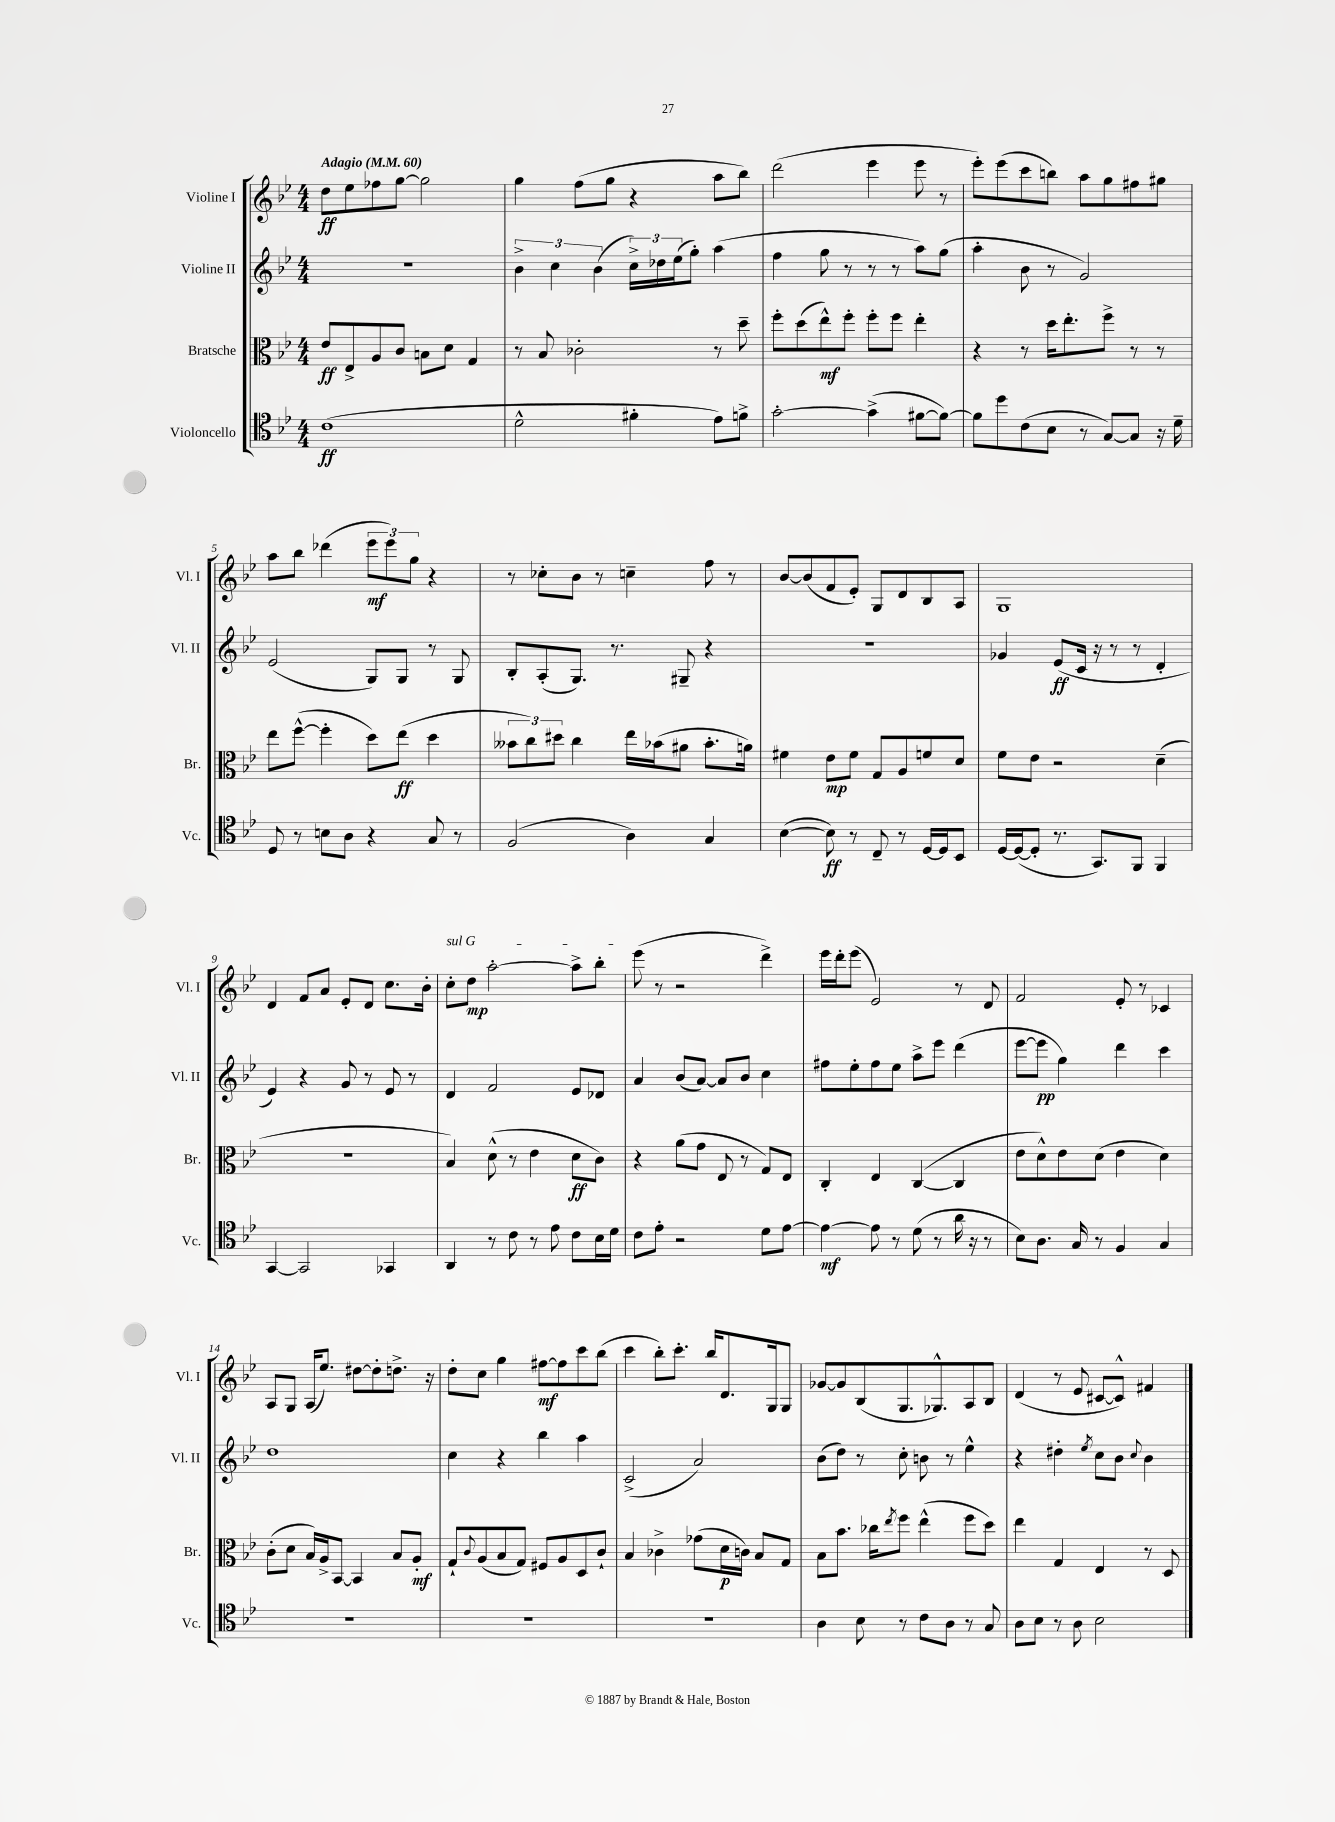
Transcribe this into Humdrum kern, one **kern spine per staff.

**kern	**dynam	**kern	**dynam	**kern	**dynam	**kern	**dynam
*part4	*part4	*part3	*part3	*part2	*part2	*part1	*part1
*staff4	*staff4	*staff3	*staff3	*staff2	*staff2	*staff1	*staff1
*I"Violoncello	*	*I"Bratsche	*	*I"Violine II	*	*I"Violine I	*
*I'Vc.	*	*I'Br.	*	*I'Vl. II	*	*I'Vl. I	*
*clefC4	*	*clefC3	*	*clefG2	*	*clefG2	*
*k[b-e-]	*	*k[b-e-]	*	*k[b-e-]	*	*k[b-e-]	*
*M4/4	*	*M4/4	*	*M4/4	*	*M4/4	*
*MM60	*	*MM60	*	*MM60	*	*MM60	*
=1	=1	=1	=1	=1	=1	=1	=1
!	!	!	!	!	!	!LO:TX:a:B:t=Adagio	!
(1c	ff	8e-/L	ff	1r	.	8dd\L	ff
.	.	8E-^/	.	.	.	8ee-\	.
.	.	8A/	.	.	.	8ff-X\	.
.	.	8c/J	.	.	.	[8gg\J	.
.	.	8Bn\L	.	.	.	2gg\]	.
.	.	8d\J	.	.	.	.	.
.	.	4G/	.	.	.	.	.
=2	=2	=2	=2	=2	=2	=2	=2
2d^^\	.	8r	.	6b-^\	.	4gg\	.
.	.	8B-/	.	.	.	.	.
.	.	.	.	6cc\	.	.	.
.	.	2c-X'\	.	.	.	(8ff\L	.
.	.	.	.	(6b-\	.	.	.
.	.	.	.	.	.	8gg\J	.
4f#X'\	.	.	.	24cc^\LL)	.	4r	.
.	.	.	.	24dd-X\	.	.	.
.	.	.	.	(24ee-\J	.	.	.
.	.	.	.	8gg'\J)	.	.	.
8e-\L)	.	8r	.	(4aa\	.	8aa\L	.
8fn^\J	.	8dd~\	.	.	.	8bb-\J)	.
=3	=3	=3	=3	=3	=3	=3	=3
[2g'\	.	8ff'\L	.	4ff\	.	(2ddd\	.
.	.	(8dd\	.	.	.	.	.
.	.	8ee-^^\)	mf	8gg\	.	.	.
.	.	8ff'\J	.	8r	.	.	.
(4g^\]	.	8ff'\L	.	8r	.	4eee-\	.
.	.	8ff\J	.	8r	.	.	.
[8f#X\L	.	4ee-'\	.	8aa\L)	.	8eee-\	.
8f#\J_)	.	.	.	(8gg\J	.	8r	.
=4	=4	=4	=4	=4	=4	=4	=4
8f#\L]	.	4r	.	4aa'\	.	8eee-'\L)	.
8dd\	.	.	.	.	.	(8eee-\	.
(8c\	.	8r	.	8b-\	.	8ccc\	.
8B-\J	.	16dd\KL	.	8r	.	8bbn\J)	.
.	.	8.ee-'\	.	.	.	.	.
8r	.	.	.	2g/)	.	8aa\L	.
[8G/L)	.	8ff^\J	.	.	.	8gg\	.
8G/J]	.	8r	.	.	.	8ff#X\	.
16r	.	8r	.	.	.	8gg#X\J	.
16d~\	.	.	.	.	.	.	.
!!LO:LB:g=z
=5	=5	=5	=5	=5	=5	=5	=5
8D/	.	8ee-\L	.	(2e-/	.	8aa\L	.
8r	.	([8ff^^\J	.	.	.	8bb-\J	.
8Bn\L	.	4ff'\]	.	.	.	(4ddd-X\	.
8A\J	.	.	.	.	.	.	.
4r	.	8dd\L)	.	8G/L)	.	12eee-\L	mf
.	.	.	.	.	.	12eee-\)	.
.	.	(8ee-\J	ff	8G/J	.	.	.
.	.	.	.	.	.	12gg\J	.
8G/	.	4dd\	.	8r	.	4r	.
8r	.	.	.	8G/	.	.	.
=6	=6	=6	=6	=6	=6	=6	=6
(2F/	.	12b--X\L	.	8B-'/L	.	8r	.
.	.	12cc\)	.	.	.	.	.
.	.	.	.	(8A'/	.	8cc-X'\L	.
.	.	12dd#X\J	.	.	.	.	.
.	.	4cc\	.	8.G/J)	.	8b-\J	.
.	.	.	.	.	.	8r	.
.	.	.	.	8.r	.	.	.
4A\)	.	16ee-\LL	.	.	.	4ccn~\	.
.	.	(16b-X\J	.	.	.	.	.
.	.	8a#X\J	.	8G#X~/	.	.	.
4G/	.	8.b-'\L	.	4r	.	8ff\	.
.	.	.	.	.	.	8r	.
.	.	16an\Jk)	.	.	.	.	.
=7	=7	=7	=7	=7	=7	=7	=7
([4B-\	.	4f#X\	.	1r	.	[8b-/L	.
.	.	.	.	.	.	(8b-/]	.
8B-\])	ff	8e-\L	mp	.	.	8f/	.
8r	.	8f#\J	.	.	.	8e-'/J)	.
8C~/	.	8G/L	.	.	.	8G/L	.
8r	.	8A/	.	.	.	8d/	.
[16D/LL	.	8fn/	.	.	.	8B-/	.
16D/J]	.	.	.	.	.	.	.
8BB-/J	.	8d/J	.	.	.	8A/J	.
=8	=8	=8	=8	=8	=8	=8	=8
[16D/LL	.	8f\L	.	4g-X/	.	1G	.
(16D/J_	.	.	.	.	.	.	.
8D'/J]	.	8e-\J	.	.	.	.	.
8.r	.	2r	.	(8e-/L	ff	.	.
.	.	.	.	16c/Jk	.	.	.
8.GG/L)	.	.	.	16r	.	.	.
.	.	.	.	8r	.	.	.
8FF/J	.	.	.	8r	.	.	.
4FF/	.	(4d~\	.	4d'/	.	.	.
!!LO:LB:g=z
=9	=9	=9	=9	=9	=9	=9	=9
[4GG/	.	1r	.	4e-/)	.	4d/	.
2GG/]	.	.	.	4r	.	8f/L	.
.	.	.	.	.	.	8a/J	.
.	.	.	.	8g/	.	8e-'/L	.
.	.	.	.	8r	.	8d/J	.
4GG-X/	.	.	.	8e-/	.	8.cc\L	.
.	.	.	.	8r	.	.	.
.	.	.	.	.	.	16b-'\Jk	.
=10	=10	=10	=10	=10	=10	=10	=10
!	!	!	!	!	!	!LO:TX:a:i:t=sul G	!
4AA/	.	4B-/)	.	4d/	.	8cc'\L	.
.	.	.	.	.	.	8dd\J	mp
8r	.	(8d^^\	.	2f/	.	[2aa'\	.
8c\	.	8r	.	.	.	.	.
8r	.	4e-\	.	.	.	.	.
8e-\	.	.	.	.	.	.	.
8c\L	.	8d\L	ff	8e-/L	.	8aa^\L]	.
16B-\L	.	8c\J)	.	8d-X/J	.	8bb-'\J	.
16d\JJ	.	.	.	.	.	.	.
=11	=11	=11	=11	=11	=11	=11	=11
8c\L	.	4r	.	4a/	.	(8eee-\	.
8e-'\J	.	.	.	.	.	8r	.
2r	.	(8a\L	.	(8b-/L	.	2r	.
.	.	8g\J	.	[8a/J)	.	.	.
.	.	8E-/	.	8a/L]	.	.	.
.	.	8r	.	8b-/J	.	.	.
8d\L	.	8G/L)	.	4cc\	.	4ddd^\)	.
[8e-\J	.	8E-/J	.	.	.	.	.
=12	=12	=12	=12	=12	=12	=12	=12
4e-\_	mf	4C'/	.	8ff#X\L	.	16eee-\LL	.
.	.	.	.	.	.	16ddd'\J	.
.	.	.	.	8ee-'\	.	(8eee-\J	.
8e-\]	.	4E-/	.	8ff#\	.	2e-/)	.
8r	.	.	.	8ee-\J	.	.	.
(8d\	.	([4C/	.	8aa^\L	.	.	.
8r	.	.	.	8eee-\J	.	.	.
16a\	.	4C/]	.	(4ddd\	.	8r	.
16r	.	.	.	.	.	.	.
8r	.	.	.	.	.	8d/	.
=13	=13	=13	=13	=13	=13	=13	=13
8B-\L)	.	8e-\L	.	[8eee-\L	.	2f/	.
8.A\J	.	8d^^\)	.	8eee-\J]	pp	.	.
.	.	8e-\	.	4gg\)	.	.	.
16G/	.	.	.	.	.	.	.
8r	.	(8d\J	.	.	.	.	.
4F/	.	4e-\	.	4ddd\	.	8e-'/	.
.	.	.	.	.	.	8r	.
4G/	.	4d\)	.	4ccc\	.	4c-X/	.
!!LO:LB:g=z
=14	=14	=14	=14	=14	=14	=14	=14
1r	.	(8c'\L	.	1dd	.	8A/L	.
.	.	8d\J	.	.	.	8G/J	.
.	.	16B-/LL)	.	.	.	(16A/KL	.
.	.	16A^/J	.	.	.	8.ee-/J)	.
.	.	[8BB-/J	.	.	.	.	.
.	.	4BB-/]	.	.	.	[8dd#X\L	.
.	.	.	.	.	.	8dd#'\]	.
.	.	8B-/L	.	.	.	8.ddn^\J	.
.	.	8A'/J	mf	.	.	.	.
.	.	.	.	.	.	16r	.
=15	=15	=15	=15	=15	=15	=15	=15
1r	.	8G`/L	.	4cc\	.	8dd'\L	.
.	.	8qqc/	.	.	.	.	.
.	.	(8A/	.	.	.	8cc\J	.
.	.	8B-/	.	4r	.	4gg\	.
.	.	8G/J)	.	.	.	.	.
.	.	8F#X/L	.	4bb-\	.	[8ff#X\L	mf
.	.	8A/	.	.	.	8ff#\]	.
.	.	8D/	.	4aa\	.	8ccc\	.
.	.	8c`/J	.	.	.	(8bb-\J	.
=16	=16	=16	=16	=16	=16	=16	=16
1r	.	4B-/	.	(2c^/	.	4ccc\	.
.	.	4c-X^\	.	.	.	8bb-'\L)	.
.	.	.	.	.	.	8.ccc'\J	.
.	.	(8g-X\L	.	2a/)	.	.	.
.	.	.	.	.	.	16bb-/KL	.
.	.	16d\L	p	.	.	8.d/	.
.	.	16cn\JJ)	.	.	.	.	.
.	.	8B-/L	.	.	.	.	.
.	.	.	.	.	.	16G/k	.
.	.	8G/J	.	.	.	8G/J	.
=17	=17	=17	=17	=17	=17	=17	=17
4A\	.	8B-\L	.	(8b-\L	.	[8g-X/L	.
.	.	8.b-\J	.	8dd\J)	.	8g-/]	.
8B-\	.	.	.	8r	.	(8B-/	.
.	.	16cc-X\KL	.	.	.	.	.
.	.	8qee-/	.	.	.	.	.
8r	.	8ff\J	.	8cc'\	.	8.G/	.
8c\L	.	(4ee-^^\	.	8bn\	.	.	.
.	.	.	.	.	.	8.G-X^^/)	.
8A\J	.	.	.	8r	.	.	.
8r	.	8ff\L	.	4ee-^^\	.	8A/	.
8G/	.	8dd\J)	.	.	.	8B-/J	.
=18	=18	=18	=18	=18	=18	=18	=18
8A\L	.	4ee-\	.	4r	.	(4d/	.
8B-\J	.	.	.	.	.	.	.
8r	.	4G/	.	4dd#X'\	.	8r	.
8A\	.	.	.	.	.	8e-/	.
.	.	.	.	8qee-/	.	.	.
2B-\	.	4E-/	.	8cc\L	.	[8c#X/L	.
.	.	.	.	8b-\J	.	8c#^^/J])	.
.	.	.	.	8qqcc/	.	.	.
.	.	8r	.	4b-\	.	4f#X/	.
.	.	8D/	.	.	.	.	.
==	==	==	==	==	==	==	==
*-	*-	*-	*-	*-	*-	*-	*-
